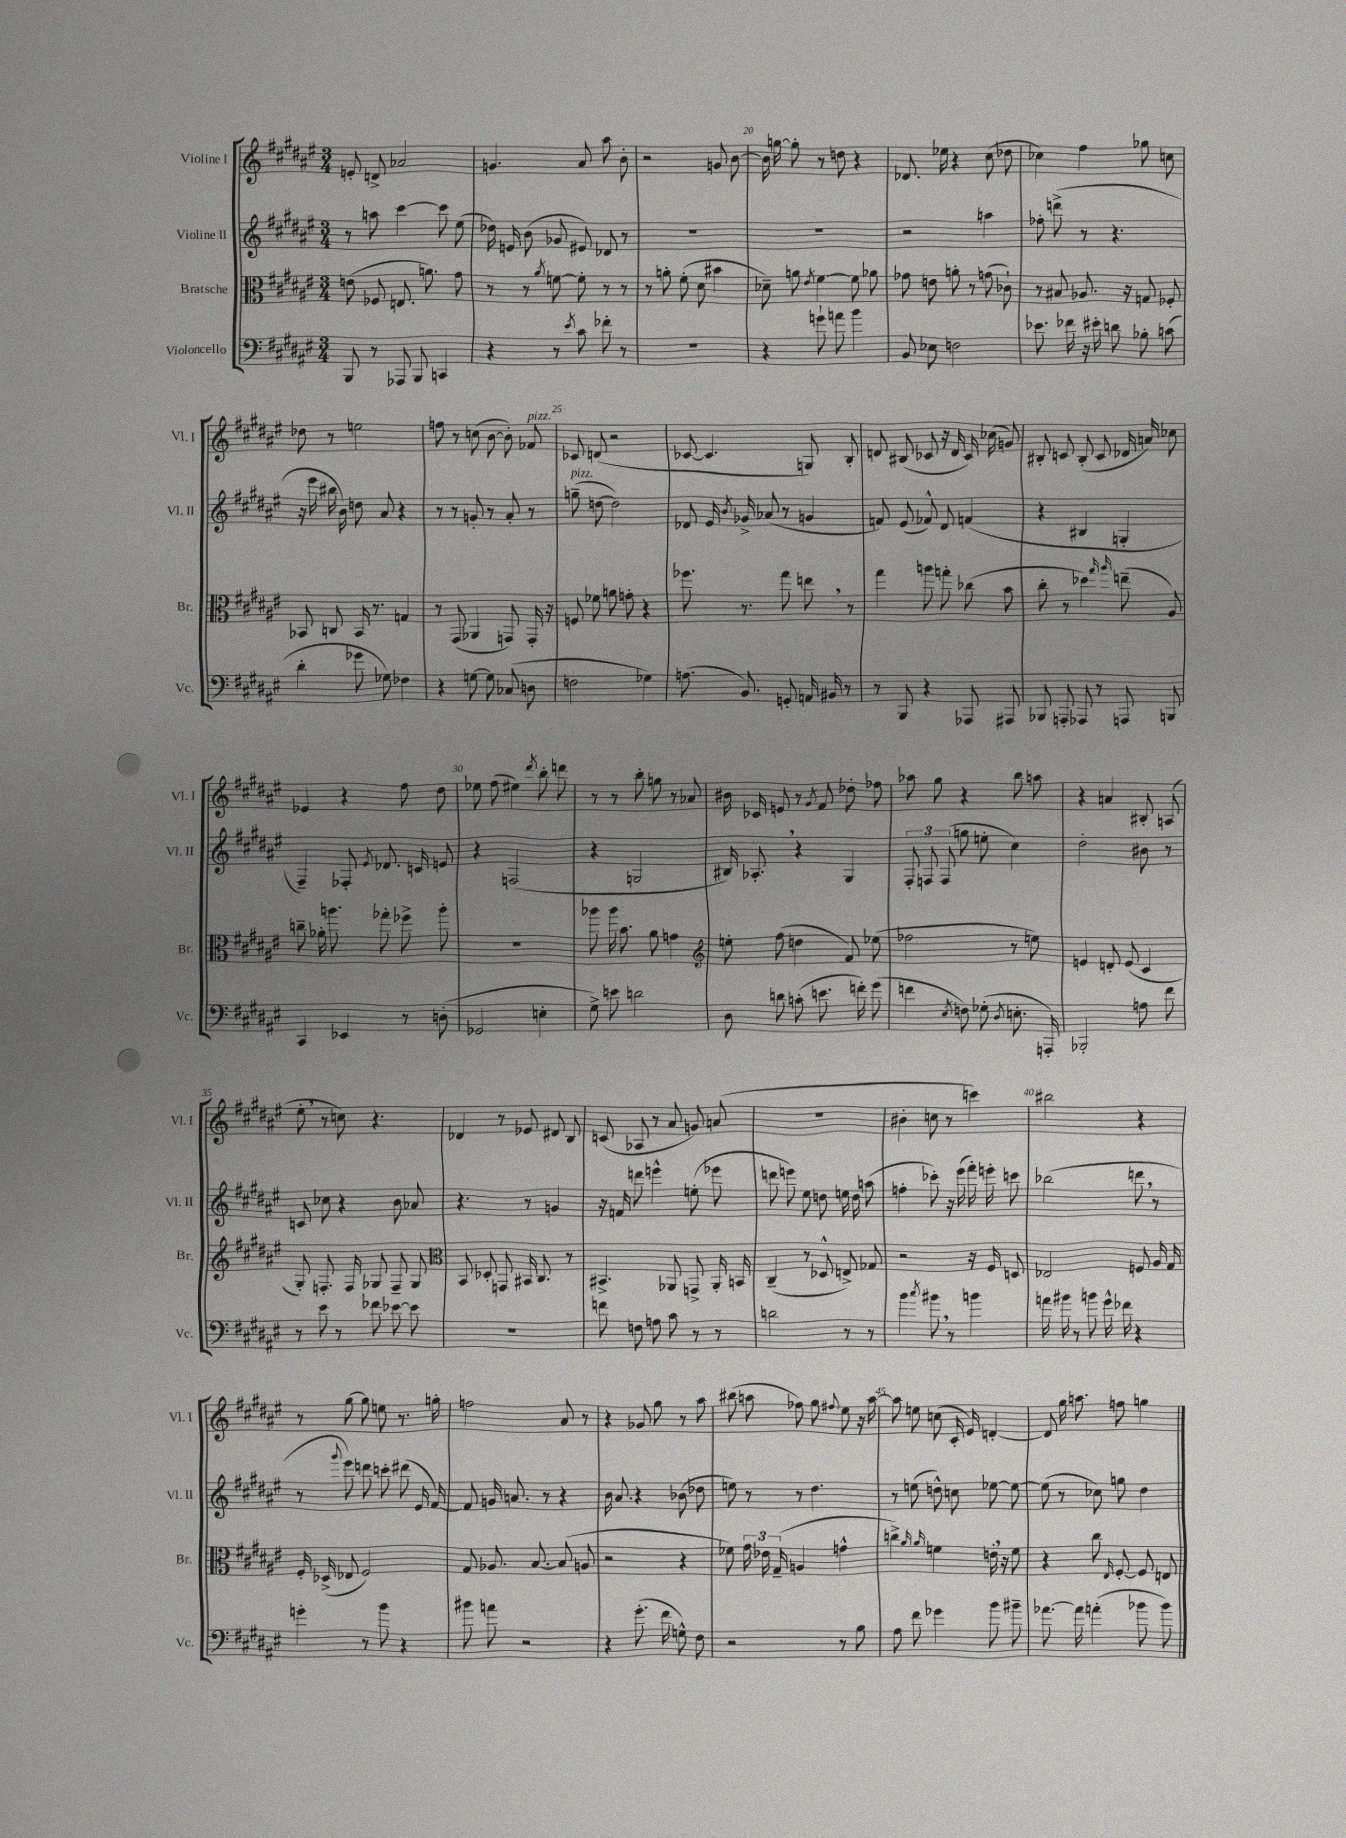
<<
\new StaffGroup <<
\new Staff = "s0" \with { instrumentName = "Violine I" shortInstrumentName = "Vl. I" } {
    \clef treble \key fis \major \numericTimeSignature \time 3/4
    \autoBeamOff e'8-. d'8-> aes'2 |
    g'4. ais'8 ais''8 b'8-. |
    r2 g'8 b'8~ |
    b'16 g''16~ g''8-. r8 d''8 r4 |
    des'8. ees''16 r4 cis''8( des''8 |
    ces''4) fis''4 ges''8 c''8 |
    des''8 r8 e''2 |
    f''8 r8 c''8( b'8~ b'8-.) fes'8^\markup { \italic "pizz." } |
    ces'8 d'8( r2 |
    ces'8~ ces'4. g8) b8-. |
    d'8 bis8( ces'8 r16 d'16 ces'16) ces''16( g'8) |
    bis8-. c'8 bis8-.( c'8 des'16 a'16) ces''8 |
    ees'4 r4 fis''8 dis''8 |
    ees''8 fis''8( eis''4) \acciaccatura { dis'''8 } b''8-. d'''8 |
    r8 r8 b''8-. g''8 r8 aes'8 |
    bis'16 ces'16 e'8 r8 \acciaccatura { gis'8 } fis'8 des''8-. fes''8 |
    aes''8 gis''8 r4 b''8 a''8 |
    r4 a'4 bis8-. a8( |
    eis''8-. \breathe r8 c''8) r4. |
    des'4 r8 ees'8 dis'8 b8 |
    c'8( aes8 r8 ais'8 g'8) a'8( |
    R2. |
    bis'4-. c''8 r8 c'''4) |
    bis''2 r4 |
    r8 gis''8~ gis''8 e''8 r8. g''16-. |
    f''2 ais'8 r8 |
    r4 ges'8 gis''8 r8 ais''8 |
    bis''8( a''8 fes''8) gis''8 \appoggiatura { fis''8 } eis''8 r16 a''16~ |
    a''8 e''8 c''8( cis'16-. eis'16) d'4~-. |
    d'8 gis''16 a''8. f''8 g''4 \bar "|." |
}
\new Staff = "s1" \with { instrumentName = "Violine II" shortInstrumentName = "Vl. II" } {
    \clef treble \key fis \major \numericTimeSignature \time 3/4
    \autoBeamOff r8 a''8 cis'''4~ cis'''8 eis''8( |
    des''16) e'16 b'8( ges'8 eis'8) des'8 r8 |
    R2. |
    R2. |
    r2 a''4 |
    fes''8-. d'''8->( r8 r4. |
    r16 eis'''16 bis''16 b'16) d''8 ais'8 r4 |
    r8 r8 g'8-. r8 ais'8-. r8 |
    g''8--^\markup { \italic "pizz." }( d''8~ d''2) |
    des'8 eis'16 \acciaccatura { b'8 } ges'16-> aes'8( r8 g'4 |
    f'8) eis'8( fes'8-^) dis'8 f'4( |
    r4 bis4 g4-. |
    fis4--) fes8-. \acciaccatura { eis'8 } des'8. c'16 e'8 |
    r4 f2( |
    r4 g2 |
    bis16) aes8.-. \breathe r4 gis4 |
    \tuplet 3/2 { fis8-. f8 f8( } g''8 e''8-. cis''4) |
    dis''2-. bis'8 r8 |
    c'8 ces''8 r4 b'8 aes'8 |
    r4. r8 g'4 |
    r16 f'16 d'''8 e'''4-^ e''8-.( ees'''8 |
    d'''8 e'''8) eis''8 d''8 e''16 d''16 a''8( |
    f''4-. ces'''8-.) r16 eis'''16( fis'''16-.) e'''16-. c'''8 |
    bes''2( d'''8 \breathe r8 |
    r8 \appoggiatura { gis'''8 } eis'''8) d'''8 c'''8-. dis'''8( eis'16 fis'16~) |
    fis'8 g'16 a'8. r8 r4 |
    b'16 ais'8. r4 bes'8( des''8 |
    e''8) r8 r8 dis''4. |
    r8 e''8( d''8-^) c''8 ees''8~ ees''8~ |
    ees''8( r8 ces''8) g''8 dis''4 \bar "|." |
}
\new Staff = "s2" \with { instrumentName = "Bratsche" shortInstrumentName = "Br." } {
    \clef alto \key fis \major \numericTimeSignature \time 3/4
    \autoBeamOff e'8( fes8 e8. a'8.) gis'8 |
    r8 r8 \acciaccatura { ais'8 } f'8~ f'8-. r8 r8 |
    r8 a'8-. fis'8-.( dis'8 bis'4 |
    des'8--) a'8 \acciaccatura { eis'8 } fis'4~ fis'8 aes'8 |
    ges'8 e'8 a'8-. r8 g'8( ces'8-!) |
    r8 bis8 aes8. r16 g8 fes8-. |
    bes,8 c8 bes,16 r8. g4 |
    r8 gis,8( aes,4 g,8) g,16-. r16 |
    f8 fes'8 a'8 g'8-. r4 |
    fes''8. r8. gis''8 e''8 \breathe r8 |
    gis''4 a''8 g''8-. ces''8( b'8 |
    cis''8-. r8 des''4) \grace { gis''16 ais''16 } e''8--( ais8) |
    c''8-- aes'16-. a''8. ges''8-. fes''8-> a''8-. |
    R2. |
    aes''8 aes''16 b'8. ais'8 g'4 |
    \clef treble e''8-. fis''8( d''4 fis'8) ees''8( |
    fes''2 r8 e''8) |
    e'4 d'8-. e'8( cis'4 |
    gis8-.) f8.-. f16 ges8 f8-- ges8 |
    \clef alto b,8 des8-. g,8 bis,16 cis8. r8 |
    bis,4.-> aes,8 g,8-> aes,16-. b,16 |
    cis4--( r8 des8-^ e8->) ges8 |
    r2 r16 fis16 d8 |
    ees2 f8 ais16 gis16 |
    fis16-. des16->( ees8 fis2) |
    gis8 aes8. b8.~ b8( a8 |
    r2 r4 |
    fes'8) \tuplet 3/2 { gis'16 ees'16 gis16--( } a4 g'4-^ |
    c''4->) \grace { ais'16 ais'16 } f'4 e'16-. \breathe r16 f'8 |
    r4 cis''8 \grace { eis16 } fis8~-. fis8 e8 \bar "|." |
}
\new Staff = "s3" \with { instrumentName = "Violoncello" shortInstrumentName = "Vc." } {
    \clef bass \key fis \major \numericTimeSignature \time 3/4
    \autoBeamOff b,,8 r8 aes,,8 b,,8 c,4 |
    r4 r8 \acciaccatura { eis'8 } cis'8 fes'8-. r8 |
    R2. |
    r4 g'8-! a'8 b'4 |
    b,8 ees8 f2 |
    ees'8. fes'16 r16 eis'16-. d'8 bes8-. c'8( |
    dis'4-. ges'8 ges8) fes4 |
    r4 g8~ g8 ces8( d8 |
    f2 ges4) |
    a8.( b,8.) g,8-. a,16 bis,16 r8 |
    r8 b,,8 r4 aes,,8 ais,,8 |
    bes,,8 a,,8-. aes,,8 r8 a,,8 b,,8 |
    cis,4 ees,4 r8 d8-.( |
    ges,2 e4-. |
    gis8->) e'8 d'2 |
    dis8 d'8 c'8-.( e'8. f'16-.) gis'8( |
    f'4 \acciaccatura { eis8 } f8) ges8-.( \acciaccatura { dis8 } e8.-. a,,16-.) |
    bes,,2-. a8 fis'8 |
    r8 eis'8 r8 fes'8 ees'8~ ees'8 |
    R2. |
    f'8 f8 a8 cis'8 r8 r8 |
    d'2 r8 r8 |
    b'4 \acciaccatura { cis''8 } bis'8 \breathe r8 b'4 |
    a'16 bis'16 r8 b'8 gis'16-^ fes'16 r4 |
    g'4-. r8 b'8 r4 |
    bis'8 a'8 r2 |
    r4 gis'8.-.( fis'16 g8-^) fis8 |
    r2 r8 b8 |
    ais8 fis'8 ges'4 b'8 bis'8-- |
    aes'8.~ aes'16 a'4-.( bes'8 bes'8) \bar "|." |
}
>>
>>
\layout { \context { \Score currentBarNumber = #17 \override BarNumber.break-visibility = ##(#f #t #t) barNumberVisibility = #(every-nth-bar-number-visible 5) } }
